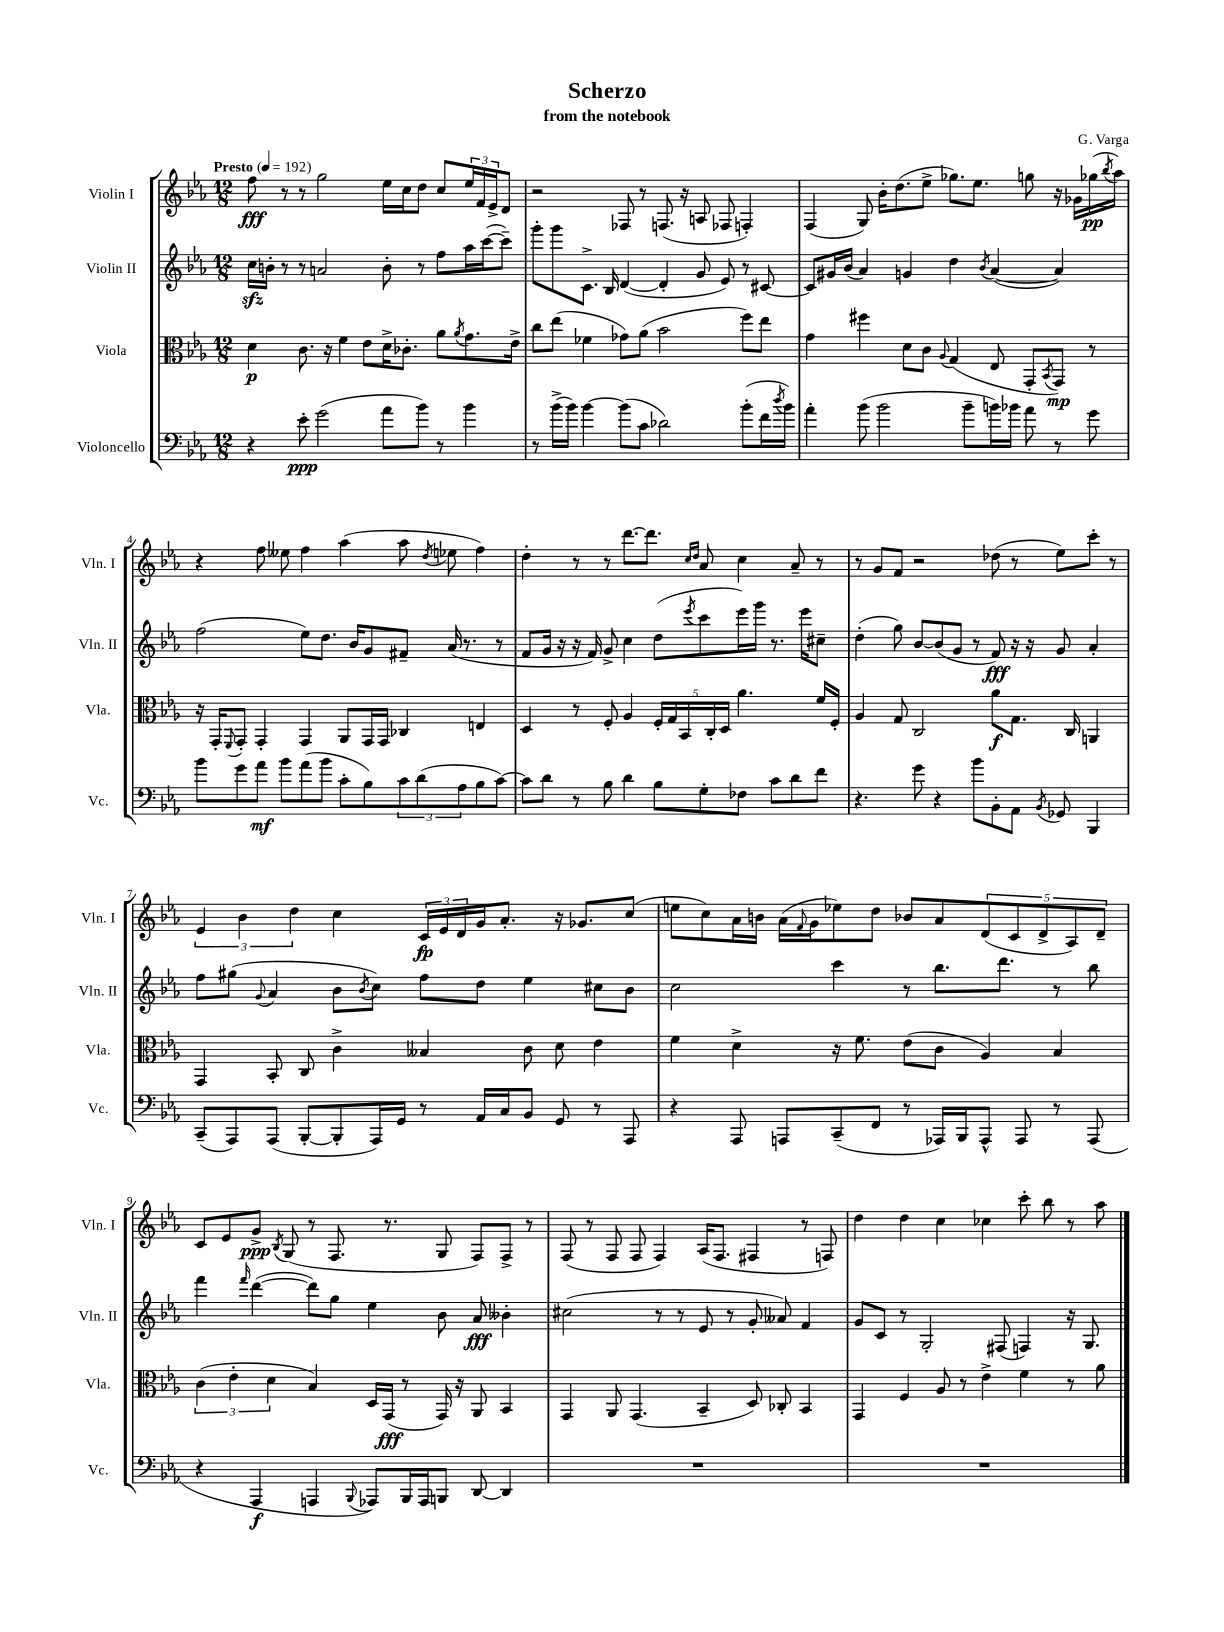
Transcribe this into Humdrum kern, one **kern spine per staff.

**kern	**dynam	**kern	**dynam	**kern	**dynam	**kern	**dynam
*part4	*part4	*part3	*part3	*part2	*part2	*part1	*part1
*staff4	*staff4	*staff3	*staff3	*staff2	*staff2	*staff1	*staff1
*I"Violoncello	*	*I"Viola	*	*I"Violin II	*	*I"Violin I	*
*I'Vc.	*	*I'Vla.	*	*I'Vln. II	*	*I'Vln. I	*
*clefF4	*	*clefC3	*	*clefG2	*	*clefG2	*
*k[b-e-a-]	*	*k[b-e-a-]	*	*k[b-e-a-]	*	*k[b-e-a-]	*
*M12/8	*	*M12/8	*	*M12/8	*	*M12/8	*
*MM192	*	*MM192	*	*MM192	*	*MM192	*
=1	=1	=1	=1	=1	=1	=1	=1
!	!	!	!	!	!	!LO:TX:a:B:t=Presto	!
4r	.	4d\	p	16cczz\LL	.	8ff\	fff
.	.	.	.	16bn'\JJ	.	.	.
.	.	.	.	8r	.	8r	.
8e-'\	ppp	8.c\	.	8r	.	8r	.
(2g\	.	.	.	2an/	.	2gg\	.
.	.	16r	.	.	.	.	.
.	.	4f\	.	.	.	.	.
.	.	8e-\L	.	.	.	.	.
8a-\L	.	16d^\K	.	8b'\	.	16ee-\LL	.
.	.	8.c-X'\J	.	.	.	16cc\J	.
8b-\J)	.	.	.	8r	.	8dd\J	.
8r	.	8a-\L	.	8ff\L	.	8cc/L	.
.	.	8qa-/	.	.	.	.	.
4b-\	.	8.g\	.	16aa-\L	.	24ee-/L	.
.	.	.	.	.	.	24f/	.
.	.	.	.	([16ccc\J	.	.	.
.	.	.	.	.	.	24e-^/J	.
.	.	.	.	8ccc~\J])	.	8d/J	.
.	.	16e-^\Jk	.	.	.	.	.
=2	=2	=2	=2	=2	=2	=2	=2
8r	.	8cc\L	.	8ggg'\L	.	2r	.
(16b-^\LL	.	(8ee-\J	.	8ggg\	.	.	.
16b-\JJ)	.	.	.	.	.	.	.
[4b-\	.	4f-X\	.	8.c^\J	.	.	.
.	.	.	.	16B-/	.	.	.
(8b-\L]	.	8g-X\L)	.	([4d/	.	8F-X/	.
8c\J	.	(8a-\J	.	.	.	8r	.
2d-X\)	.	2b-\	.	4d'/]	.	(8.Fn/	.
.	.	.	.	.	.	16r	.
.	.	.	.	8g/	.	8An/	.
.	.	.	.	8e-/)	.	8F-X/	.
(8b-'\L	.	8ff\L)	.	8r	.	4Fn'/)	.
16f\L	.	8ee-\J	.	[8c#X/	.	.	.
8qdd/	.	.	.	.	.	.	.
16b-\JJ)	.	.	.	.	.	.	.
=3	=3	=3	=3	=3	=3	=3	=3
4a-'\	.	4g\	.	8c#/L]	.	(4F/	.
.	.	.	.	16g#X/L	.	.	.
.	.	.	.	(16b-/JJ	.	.	.
(8b-\	.	4ff#X\	.	4a-/)	.	8G/)	.
2b-\	.	.	.	.	.	16b-'\KL	.
.	.	.	.	.	.	(8.dd\	.
.	.	8d\L	.	4gn/	.	.	.
.	.	8c\J	.	.	.	8ee-^\J	.
.	.	8qqA-/	.	.	.	.	.
.	.	(4G/	.	4dd\	.	8.gg-X\L)	.
8b-~\L	.	.	.	.	.	.	.
.	.	.	.	.	.	8.ee-\J	.
.	.	.	.	8qb-/	.	.	.
16bn\L)	.	8E-/	.	([4a-/	.	.	.
16b-X\JJ	.	.	.	.	.	.	.
8a-\	.	8GG'/L	.	.	.	8ggn\	.
.	.	8qBB-/	.	.	.	.	.
8r	.	8GG/J)	mp	4a-/])	.	16r	.
.	.	.	.	.	.	16g-X\LL	.
8g\	.	8r	.	.	.	(16gg-X\	pp
.	.	.	.	.	.	8qbb-/	.
.	.	.	.	.	.	16aa-\JJ)	.
!!LO:LB:g=z
=4	=4	=4	=4	=4	=4	=4	=4
8b-\L	.	16r	.	(2ff\	.	4r	.
.	.	16GG'/KL	.	.	.	.	.
.	.	8qqFF/	.	.	.	.	.
8g\	.	8GG'/J	.	.	.	.	.
8a-\J	mf	4GG'/	.	.	.	8ff\	.
8b-\L	.	.	.	.	.	8ee--X\	.
(8a-\	.	4GG/	.	8ee-\L)	.	4ff\	.
8b-\J	.	.	.	8.dd\J	.	.	.
8c'\L	.	8AA-/L	.	.	.	(4aa-\	.
.	.	.	.	16b-/KL	.	.	.
8B-\)	.	16GG/L	.	8g/	.	.	.
.	.	16GG/JJ	.	.	.	.	.
12c\	.	4C-X/	.	8f#X~/J	.	8aa-\	.
(12d\	.	.	.	.	.	.	.
.	.	.	.	.	.	8qdd/	.
.	.	.	.	(16a-/	.	8ee-X\	.
12A-\	.	.	.	.	.	.	.
.	.	.	.	8.r	.	.	.
8B-\	.	4En/	.	.	.	4ff\)	.
[8c\J)	.	.	.	8r	.	.	.
=5	=5	=5	=5	=5	=5	=5	=5
8c\L]	.	4D/	.	8f/L	.	4dd'\	.
8d\J	.	.	.	16g/Jk	.	.	.
.	.	.	.	16r	.	.	.
8r	.	8r	.	16r	.	8r	.
.	.	.	.	16f/)	.	.	.
8B-\	.	8F'/	.	8g^/	.	8r	.
4d\	.	4A-/	.	4cc\	.	[8.ddd\L	.
.	.	.	.	.	.	8.ddd\J]	.
8B-\L	.	20F'/LL	.	(8dd\L	.	.	.
.	.	20G/	.	.	.	.	.
.	.	20BB-/	.	.	.	.	.
.	.	.	.	.	.	16qqcc/LL	.
.	.	.	.	8qeee-/	.	16qqdd/JJ	.
8G'\	.	.	.	8ccc\	.	8a-/	.
.	.	20C'/	.	.	.	.	.
.	.	20D/JJ	.	.	.	.	.
8F-X\J	.	4.a-\	.	16eee-\L)	.	4cc\	.
.	.	.	.	16ggg\JJ	.	.	.
8c\L	.	.	.	8.r	.	.	.
8d\	.	.	.	.	.	8a-~/	.
.	.	.	.	16eee-\KL	.	.	.
8f\J	.	16f/LL	.	8cc#X~\J	.	8r	.
.	.	16F'/JJ	.	.	.	.	.
=6	=6	=6	=6	=6	=6	=6	=6
4.r	.	4A-/	.	(4dd'\	.	8r	.
.	.	.	.	.	.	8g/L	.
.	.	8G/	.	8gg\)	.	8f/J	.
8g\	.	2C/	.	[8b-/L	.	2r	.
4r	.	.	.	(8b-/]	.	.	.
.	.	.	.	8g/J	.	.	.
8b-\L	.	.	.	8r	.	.	.
8BB-'\	.	8a-\L	f	8f/)	fff	(8dd-X\	.
8AA-\J	.	8.G\J	.	16r	.	8r	.
.	.	.	.	16r	.	.	.
8qBB-/	.	.	.	.	.	.	.
8GG-X/	.	.	.	8g/	.	8ee-\L)	.
.	.	16C/	.	.	.	.	.
4BBB-/	.	4AAn/	.	4a-'/	.	8ccc'\J	.
.	.	.	.	.	.	8r	.
!!LO:LB:g=z
=7	=7	=7	=7	=7	=7	=7	=7
(8CC~/L	.	4GG/	.	8ff\L	.	6e-/	.
8AAA-/)	.	.	.	(8gg#X\J	.	.	.
.	.	.	.	.	.	6b-\	.
.	.	.	.	8qqg/	.	.	.
(8AAA-/J	.	8BB-'/	.	4a-/	.	.	.
.	.	.	.	.	.	6dd\	.
[8BBB-'/L	.	8C/	.	.	.	.	.
8BBB-'/]	.	4c^\	.	8b-\L	.	4cc\	.
.	.	.	.	8qb-/	.	.	.
16AAA-/L)	.	.	.	8cc\J)	.	.	.
16GG/JJ	.	.	.	.	.	.	.
8r	.	4B--X/	.	8ff\L	.	24c/LL	fp
.	.	.	.	.	.	24e-/	.
.	.	.	.	.	.	24d/	.
16AA-/LL	.	.	.	8dd\J	.	16g/J	.
16C/J	.	.	.	.	.	8.a-'/J	.
8BB-/J	.	8c\	.	4ee-\	.	.	.
8GG/	.	8d\	.	.	.	16r	.
.	.	.	.	.	.	8.g-X/L	.
8r	.	4e-\	.	8cc#X\L	.	.	.
8AAA-/	.	.	.	8b-\J	.	(8cc/J	.
=8	=8	=8	=8	=8	=8	=8	=8
4r	.	4f\	.	2cc\	.	8een\L	.
.	.	.	.	.	.	8cc\)	.
8AAA-/	.	4d^\	.	.	.	16a-\L	.
.	.	.	.	.	.	16bn\JJ	.
8AAAn/L	.	.	.	.	.	(16a-\LL	.
.	.	.	.	.	.	8qqf/	.
.	.	.	.	.	.	16g\J	.
(8CC~/	.	16r	.	4ccc\	.	8ee-X\)	.
.	.	8.f\	.	.	.	.	.
8FF/J	.	.	.	.	.	8dd\J	.
8r	.	(8e-\L	.	8r	.	8b-X/L	.
16AAA-X/LL)	.	8c\J	.	8.bb-\L	.	8a-/	.
16BBB-/J	.	.	.	.	.	.	.
8AAA-^^/J	.	4A-/)	.	.	.	(10d/	.
.	.	.	.	8.ddd\J	.	.	.
.	.	.	.	.	.	10c/	.
8AAA-/	.	.	.	.	.	.	.
.	.	.	.	.	.	10d^/	.
8r	.	4B-/	.	8r	.	.	.
.	.	.	.	.	.	10A-/)	.
(8AAA-/	.	.	.	8bb-\	.	.	.
.	.	.	.	.	.	10d~/J	.
!!LO:LB:g=z
=9	=9	=9	=9	=9	=9	=9	=9
4r	.	(6c\	.	4fff\	.	8c/L	.
.	.	.	.	.	.	8e-/	.
.	.	6e-'\	.	.	.	.	.
.	.	.	.	16qqfff/	.	.	.
4AAA-/	f	.	.	([4ddd\	.	8g^/J	ppp
.	.	6d\	.	.	.	.	.
.	.	.	.	.	.	8qB-/	.
.	.	.	.	.	.	(8G/	.
4AAAn/	.	4B-/)	.	8ddd\L])	.	8r	.
.	.	.	.	8gg\J	.	8.F/	.
8qqBBB-/	.	.	.	.	.	.	.
8AAA-X/L)	.	16D/LL	.	4ee-\	.	.	.
.	.	(16GG/JJ	fff	.	.	8.r	.
16BBB-/L	.	8r	.	.	.	.	.
16AAA-/J	.	.	.	.	.	.	.
8BBBn/J	.	16GG/)	.	8b-\	.	8G/	.
.	.	16r	.	.	.	.	.
[8DD/	.	8AA-/	.	8a-/	fff	8F/L)	.
4DD/]	.	4BB-/	.	4b--X'\	.	8F^/J	.
.	.	.	.	.	.	8r	.
=10	=10	=10	=10	=10	=10	=10	=10
1.r	.	4GG/	.	(2cc#X\	.	(8F/	.
.	.	.	.	.	.	8r	.
.	.	8AA-/	.	.	.	8F/	.
.	.	(4.GG/	.	.	.	8F/	.
.	.	.	.	8r	.	4F/)	.
.	.	.	.	8r	.	.	.
.	.	4BB-~/	.	8e-/	.	(16A-/KL	.
.	.	.	.	.	.	8.F/J	.
.	.	.	.	8r	.	.	.
.	.	8D/)	.	8g'/	.	4F#X/	.
.	.	8C-X'/	.	8a--X/)	.	.	.
.	.	4BB-/	.	4f/	.	8r	.
.	.	.	.	.	.	8Fn/)	.
=11	=11	=11	=11	=11	=11	=11	=11
1.r	.	4GG/	.	8g/L	.	4dd\	.
.	.	.	.	8c/J	.	.	.
.	.	4F/	.	8r	.	4dd\	.
.	.	.	.	2G'/	.	.	.
.	.	8A-/	.	.	.	4cc\	.
.	.	8r	.	.	.	.	.
.	.	4e-^\	.	.	.	4cc-X\	.
.	.	.	.	(8F#X/	.	.	.
.	.	4f\	.	4Fn/)	.	8ccc'\	.
.	.	.	.	.	.	8bb-\	.
.	.	8r	.	16r	.	8r	.
.	.	.	.	8.G/	.	.	.
.	.	8a-\	.	.	.	8aa-\	.
==	==	==	==	==	==	==	==
*-	*-	*-	*-	*-	*-	*-	*-
